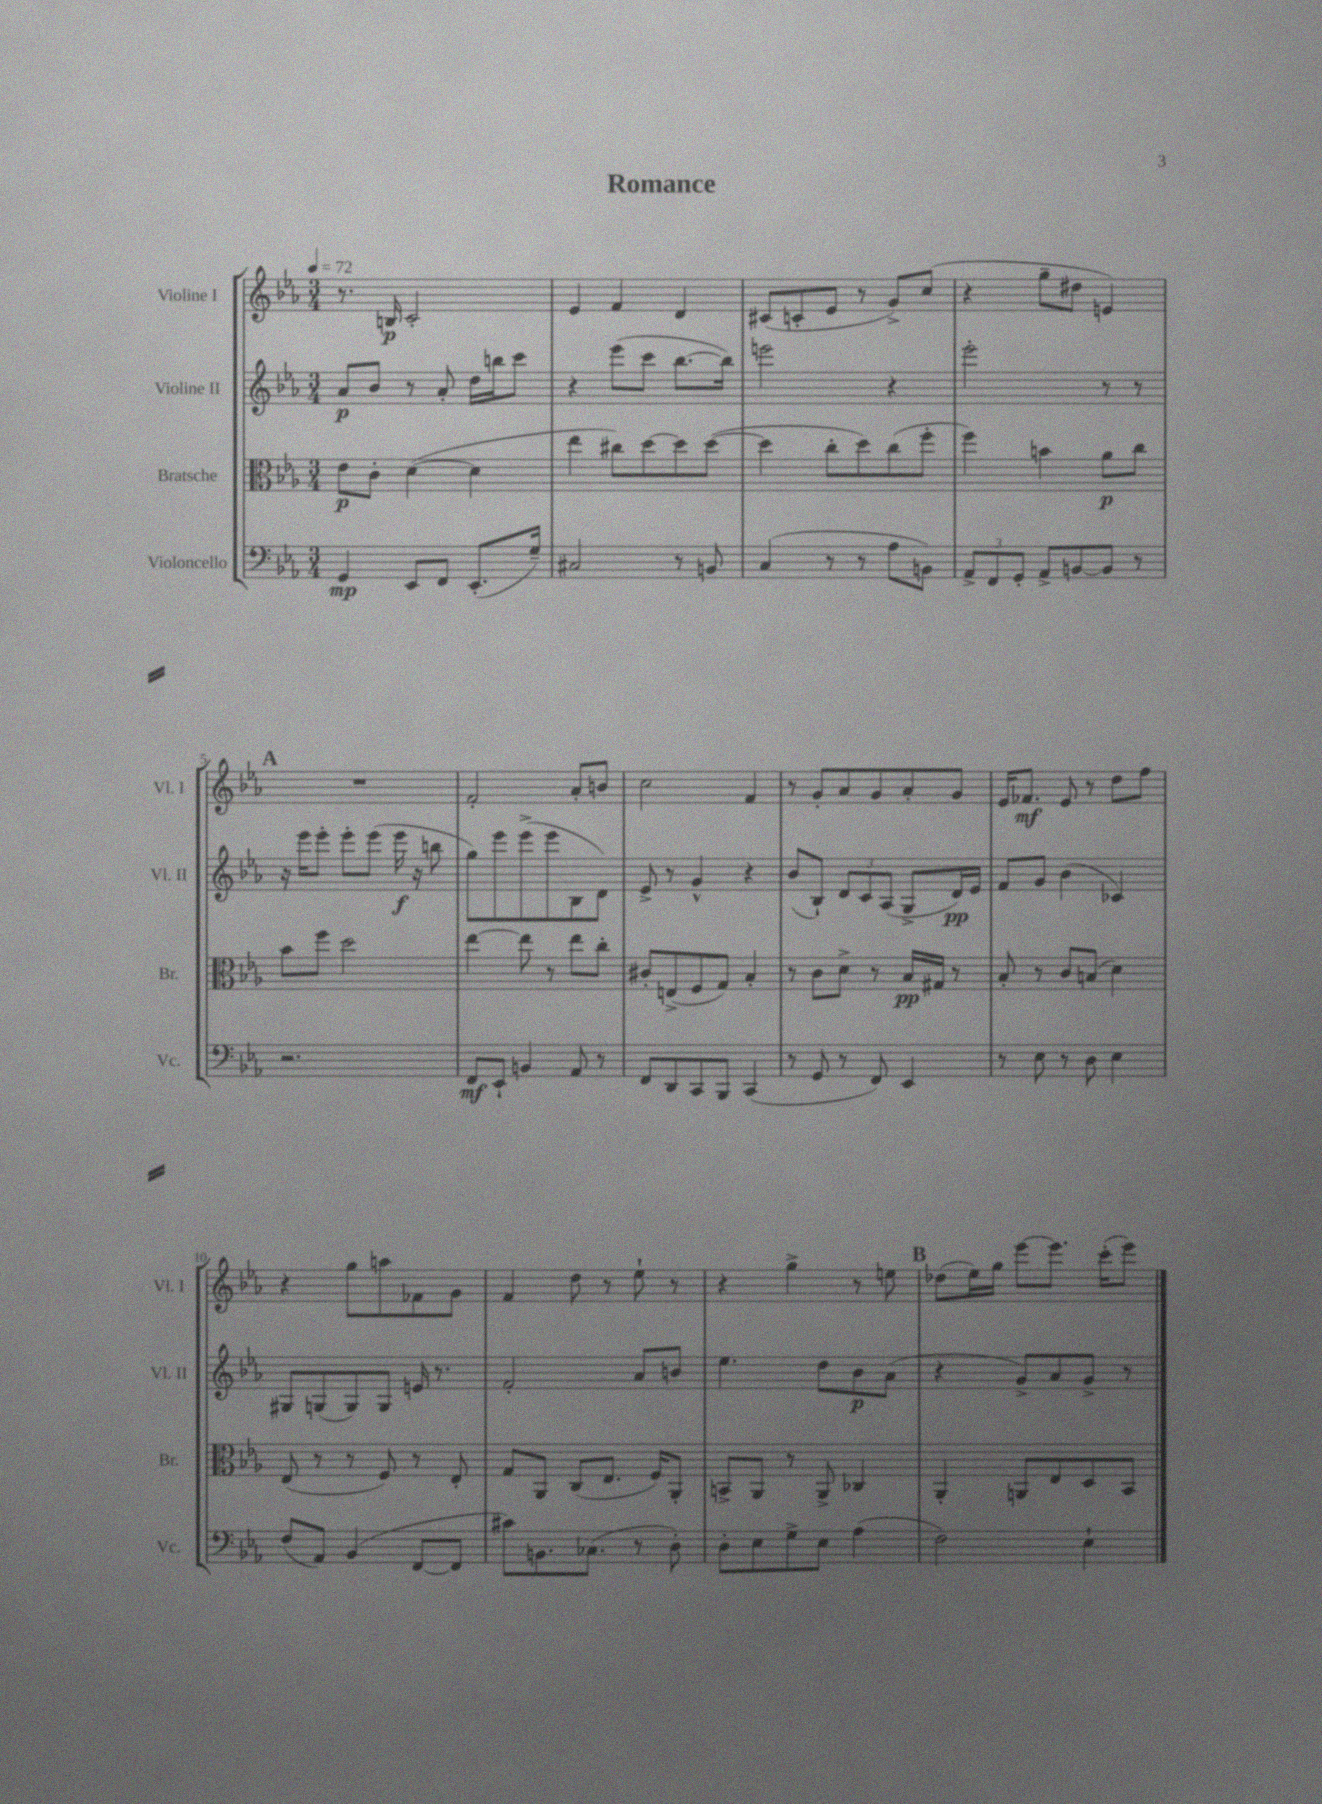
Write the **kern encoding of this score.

**kern	**kern	**kern	**kern
*staff4	*staff3	*staff2	*staff1
*clefF4	*clefC3	*clefG2	*clefG2
*k[b-e-a-]	*k[b-e-a-]	*k[b-e-a-]	*k[b-e-a-]
*M3/4	*M3/4	*M3/4	*M3/4
*MM72	*MM72	*MM72	*MM72
4GG/	8e-\L	8a-/L	8.r
.	8c'\J	8b-/J	.
.	.	.	16B/
8EE-/L	([4d\	8r	2c'/
8FF/J	.	8a-'/	.
(8.EE-'/L	4d\]	16dd\LL	.
.	.	16bb\J	.
.	.	8ccc\J	.
16G~/Jk)	.	.	.
=	=	=	=
2C#/	4ee-\	4r	4e-/
.	8cc#\L)	(8eee-\L	4f/
.	[8dd\	8ccc\J	.
8r	8dd\]	[8.bb-\L	4d/
8BB/	([8dd\J	.	.
.	.	16bb-\]Jk)	.
=	=	=	=
(4C/	4dd\]	2eee\	(8c#/L
.	.	.	8c'/
8r	8cc'\L	.	8e-/J
8r	8dd\)	.	8r
8A-\L	(8cc\	4r	8g^/L)
8BB\J)	8ff'\J	.	(8cc/J
=	=	=	=
12AA-^/L	4ff\)	2eee-'\	4r
12FF/	.	.	.
12GG'/J	.	.	.
8AA-^/L	4b\	.	8gg~\L
[8BB/	.	.	8dd#\J
8BB/]J	8a-\L	8r	4e/)
8r	8cc\J	8r	.
=	=	=	=
2.r	8b-\L	16r	2.r
.	.	16eee-\LK	.
.	8ff\J	8eee-'\J	.
.	2dd\	8eee-'\L	.
.	.	(8eee-\J	.
.	.	16eee-\	.
.	.	16r	.
.	.	8bb\	.
=	=	=	=
8FF/L	[4ee-\	8gg\L)	2f'/
8EE-`/J	.	8eee-\	.
4BB/	8ee-\]	(8eee-^\	.
.	8r	8eee-\	.
8AA-/	8ee-\L	8B-\	8a-'/L
8r	8cc'\J	8d\J)	8b/J
=	=	=	=
8FF/L	8c#'/L	8e-^/	2cc\
8DD/	(8E^/	8r	.
8CC/	8F/	4g^^/	.
8BBB-/J	8G/J)	.	.
(4CC/	4B-'/	4r	4f/
=	=	=	=
8r	8r	(8b-/L	8r
8GG/	8c\L	8B-`/J)	8g'/L
8r	8d^\J	12d/L	8a-/
.	.	12c/	.
8FF/)	8r	.	8g/
.	.	(12A-/J	.
4EE-/	16B-/LL	8G^/L	8a-'/
.	16G#/JJ	.	.
.	8r	16d/L)	8g/J
.	.	16e-/JJ	.
=	=	=	=
8r	8B-'/	8f/L	16e-/LK
.	.	.	8.f-/J
8E-\	8r	8g/J	.
8r	8c/L	(4b-\	8e-/
8D\	(8B/J	.	8r
4E-\	4d\)	4c-/)	8dd\L
.	.	.	8ff\J
=	=	=	=
(8F/L	(8E-/	8G#/L	4r
8AA-/J)	8r	(8G/	.
(4BB-/	8r	8G/)	8gg\L
.	8F/)	8G/J	8aa\
[8FF/L	8r	16e/	8f-\
.	.	8.r	.
8FF/]J	8E-'/	.	8g\J
=	=	=	=
8c#\L)	8G/L	2f'/	4f/
8.BB\	8AA-/J	.	.
.	(8C/L	.	8dd\
(8.C-\J	.	.	.
.	8.E-/J	.	8r
8r	.	8a-/L	8ee-`\
.	16F/LK)	.	.
8D'\)	8AA-'/J	8b/J	8r
=	=	=	=
8D'\L	8BB^/L	4.ee-\	4r
8E-\	8AA-/J	.	.
8G^\	8r	.	4gg^\
8E-\J	8AA-^/	8dd\L	.
(4A-\	4C-/	8b-\	8r
.	.	(8a-\J	8ee\
=	=	=	=
2F\)	4AA-'/	4r	(8dd-\L
.	.	.	16ee-\L)
.	.	.	16gg\JJ
.	8AA/L	8g^/L)	[8eee-\L
.	8E-/	8a-/	8.eee-\]J
4E-`\	8D/	8g^/J	.
.	.	.	(16ccc'\LK
.	8BB-/J	8r	8eee-\J)
==	==	==	==
*-	*-	*-	*-
